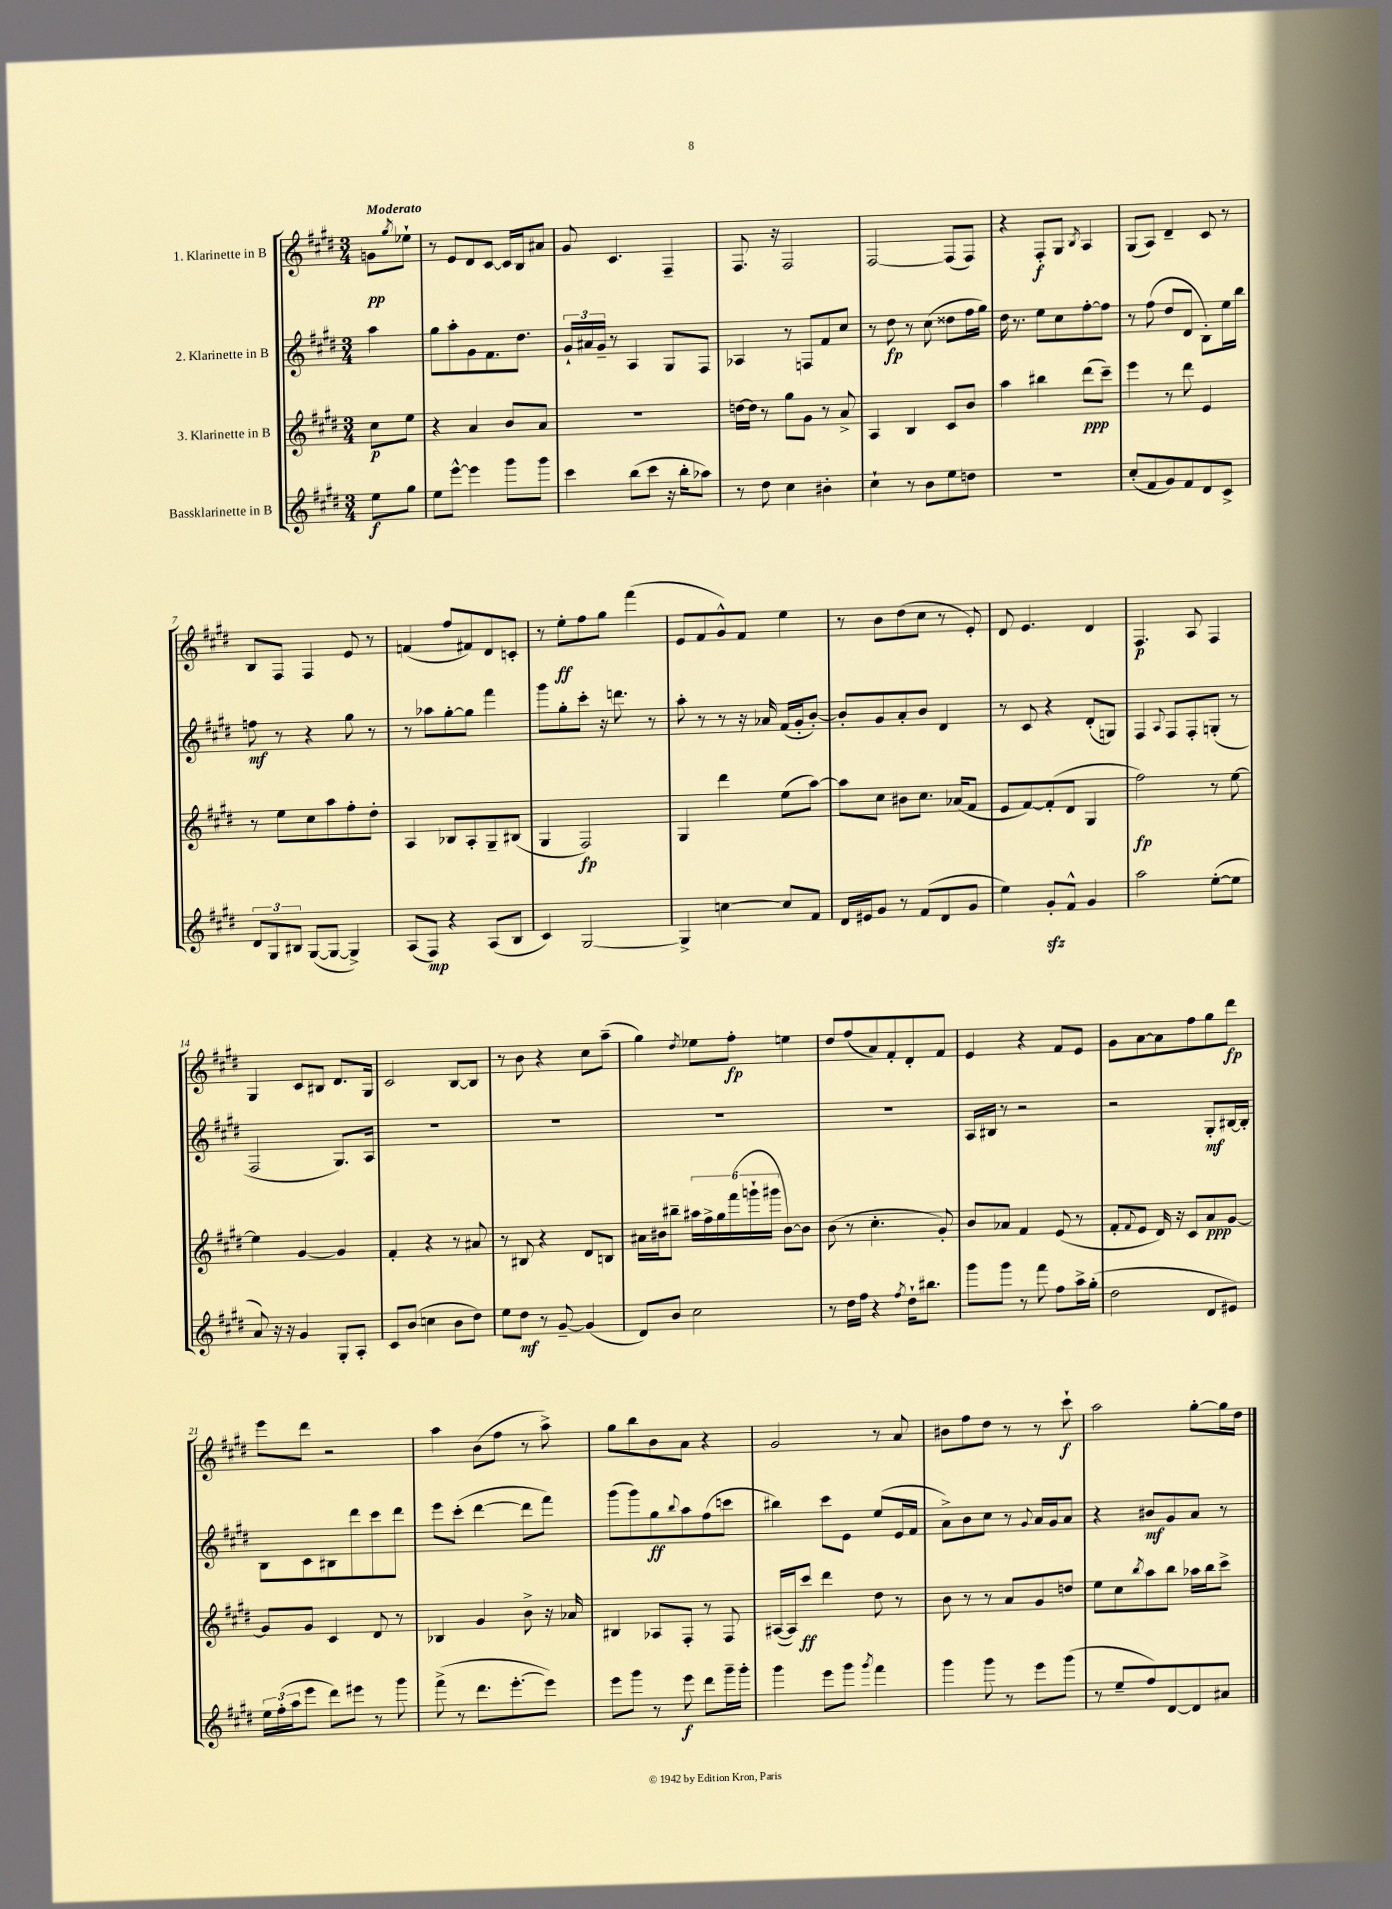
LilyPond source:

<<
\new StaffGroup <<
\new Staff = "s0" \with { instrumentName = "1. Klarinette in B" } {
    \clef treble \key e \major \numericTimeSignature \time 3/4 \partial 4 \tempo "Moderato"
    g'8\pp \acciaccatura { gis''8 } ees''8-! |
    r8 e'8 dis'8 cis'8~ cis'16 b16 ais'8 |
    gis'8 cis'4. fis4-- |
    fis8. r16 fis2 |
    fis2~ fis8( fis8) |
    r4 fis8-.\f gis8 \acciaccatura { b8 } a4 |
    gis8( a8) dis'4-- cis'8 r8 |
    b8 fis8 fis4 e'8 r8 |
    f'4( fis''8 fis'8) dis'8 c'8-. |
    r8 e''8-.\ff fis''8 gis''8 fis'''4( |
    e'8 fis'8 gis'8-^) fis'8 e''4 |
    r8 b'8 dis''8( cis''8 r8 e'8-.) |
    dis'8 e'4. dis'4 |
    fis4.\p a8 fis4 |
    gis4 cis'8 bis8 dis'8. gis16 |
    cis'2 b8~ b8 |
    r8 b'8 r4 cis''8 a''8--( |
    gis''4) \acciaccatura { dis''8 } ees''8 fis''8-.\fp e''4 |
    dis''8 fis''8( a'8) fis'8-. dis'8-. fis'8 |
    e'4 r4 fis'8 e'8 |
    gis'8 a'8~ a'8 fis''8 gis''8 dis'''8\fp |
    e'''8 dis'''8 r2 |
    a''4 b'8( fis''8 r8 a''8->) |
    gis''8 b''8 b'8 a'8 r4 |
    gis'2 r8 a'8 |
    bis'8 fis''8 dis''8 r8 r8 cis'''8-!\f |
    a''2 gis''8~-. gis''16 dis''16 \bar "|." |
}
\new Staff = "s1" \with { instrumentName = "2. Klarinette in B" } {
    \clef treble \key e \major \numericTimeSignature \time 3/4 \partial 4
    a''4 |
    gis''8 a''8-. gis'8 fis'8. dis''8. |
    \tuplet 3/2 { gis'16-! ais'16 gis'16-- } r8 a4 gis8 fis8 |
    aes4 r8 f8 fis'8 cis''8 |
    r8 dis''8\fp r8 cis''8( disis''8 fis''16 gis''16) |
    dis''16 r8. e''8 cis''8 fis''8~-. fis''8 |
    r8 fis''8( dis''8 dis'8 b8-.) e''16 b''16 |
    f''8\mf r8 r4 gis''8 r8 |
    r8 aes''8 gis''8~-. gis''8 fis'''4 |
    gis'''8 gis''8-. cis'''8-. r16 d'''8. r8 |
    a''8-. r8 r8 r16 aes'16 fis'16( gis'16-. b'8~-.) |
    b'8-. gis'8 a'8-. b'8 dis'4 |
    r8 cis'8 r4 dis'8-.( g8) |
    fis4 \appoggiatura { a8 } fis8 fis8-. g8-.( r8 |
    fis2 gis8.) a16 |
    R2. |
    R2. |
    R2. |
    R2. |
    a16 bis16 r8 r2 |
    r2 gis8-.\mf bis16~ bis16-. |
    b8 cis'8 bis8 dis'''8 cis'''8 dis'''8 |
    e'''8 cis'''8-.( dis'''4~ dis'''8 fis'''8) |
    gis'''8( gis'''8) gis''8\ff \appoggiatura { b''8 } a''8 fis''8( c'''8 |
    bis''4) cis'''8 e'8 e''8( e'16 fis'16 |
    a'8->) b'8 cis''8 r8 \appoggiatura { gis'8 } a'16 gis'16 a'8 |
    r4 bis'8\mf gis'8 a'8 r8 \bar "|." |
}
\new Staff = "s2" \with { instrumentName = "3. Klarinette in B" } {
    \clef treble \key e \major \numericTimeSignature \time 3/4 \partial 4
    cis''8\p e''8 |
    r4 a'4 b'8 a'8 |
    R2. |
    d''16~ d''16 r8 gis''8 gis'8 r8 a'8-> |
    a4 b4 cis'8 b'8 |
    a''4 bis''4 dis'''8\ppp( cis'''8--) |
    e'''4 r8 dis'''8 e'4 |
    r8 e''8 cis''8 a''8 fis''8-. dis''8-. |
    a4 bes8 a8-. gis8-- bis8( |
    gis4 fis2\fp) |
    gis4 dis'''4 e''8( a''8~) |
    a''8 cis''8 bis'8 cis''8. aes'16( fis'8 |
    e'8 fis'8~) fis'8-.( dis'8 gis4 |
    fis''2\fp) r8 e''8~ |
    e''4 gis'4~ gis'4 |
    fis'4-. r4 r8 ais'8 |
    r8 bis8 r4 dis'8 b8 |
    ais'16 bis'16 bis''8-- \tuplet 6/4 { ais''16 fis''16-> gis''16 fis'''16( g'''16-! gis'''16 } bis'8~) bis'8 |
    b'8( r8 cis''4.-. gis'8-.) |
    b'8 aes'8 fis'4 e'8( r8 |
    fis'8-. \appoggiatura { fis'8 } e'8 dis'16) r16 cis'8 a'8\ppp gis'8~ |
    gis'8 gis'8 cis'4 dis'8 r8 |
    bes4 gis'4 b'8-> r16 aes'16 |
    bis4 aes8 fis8-. r8 fis8 |
    ais16~( ais16) cis'''8\ff dis'''4 dis''8 r8 |
    b'8 r8 r8 a'8 gis'8 d''8 |
    e''8 cis''8 \acciaccatura { b''8 } a''8 b''8 aes''16 b''16 cis'''8-> \bar "|." |
}
\new Staff = "s3" \with { instrumentName = "Bassklarinette in B" } {
    \clef treble \key e \major \numericTimeSignature \time 3/4 \partial 4
    e''8\f gis''8 |
    e''8 e'''8~-^ e'''4 gis'''8 gis'''8 |
    cis'''4 b''8( cis'''8 r16 b''16-. aes''8) |
    r8 dis''8 cis''4 bis'4-. |
    cis''4-! r8 b'8 e''8 d''8 |
    R2. |
    cis''8-.( fis'8 gis'8) fis'8 dis'8 cis'8-> |
    \tuplet 3/2 { dis'8 gis8 bis8 } gis8~( gis8~ gis4->) |
    a8( fis8\mp) r4 a8( b8 |
    cis'4) gis2~ |
    gis4-> c''4~ c''8 fis'8 |
    dis'16 eis'16 gis'8 r8 fis'8( dis'8 gis'8 |
    e''4) gis'8-.\sfz fis'8-^ gis'4 |
    a''2 e''8~-.( e''8 |
    a'8) r16 r16 gis'4 gis8-. a8-. |
    cis'8 b'8( c''4 b'8 dis''8) |
    e''8 dis''8\mf r8 gis'8~-- gis'4( |
    dis'8) b'8 cis''2 |
    r8 dis''16 fis''16 r4 \acciaccatura { fis''8 } dis''16-! bis''8. |
    gis'''8 gis'''8 r8 fis'''8 fis''8 a''16-> gis''16-.( |
    dis''2 dis'8 eis'8) |
    \tuplet 3/2 { e''16 fis''16-.( a''16 } e'''8 dis'''8) eis'''8 r8 gis'''8 |
    fis'''8->( r8 dis'''8. e'''8.~-. e'''8) |
    e'''8 gis'''8 r8 e'''8\f dis'''8 gis'''16-- gis'''16-. |
    gis'''4 e'''8 gis'''8 \acciaccatura { gis'''8 } fis'''4 |
    gis'''4 gis'''8 r8 e'''8 gis'''8( |
    r8 e''8-- fis''8) dis'8~ dis'8 ais'8 \bar "|." |
}
>>
>>
